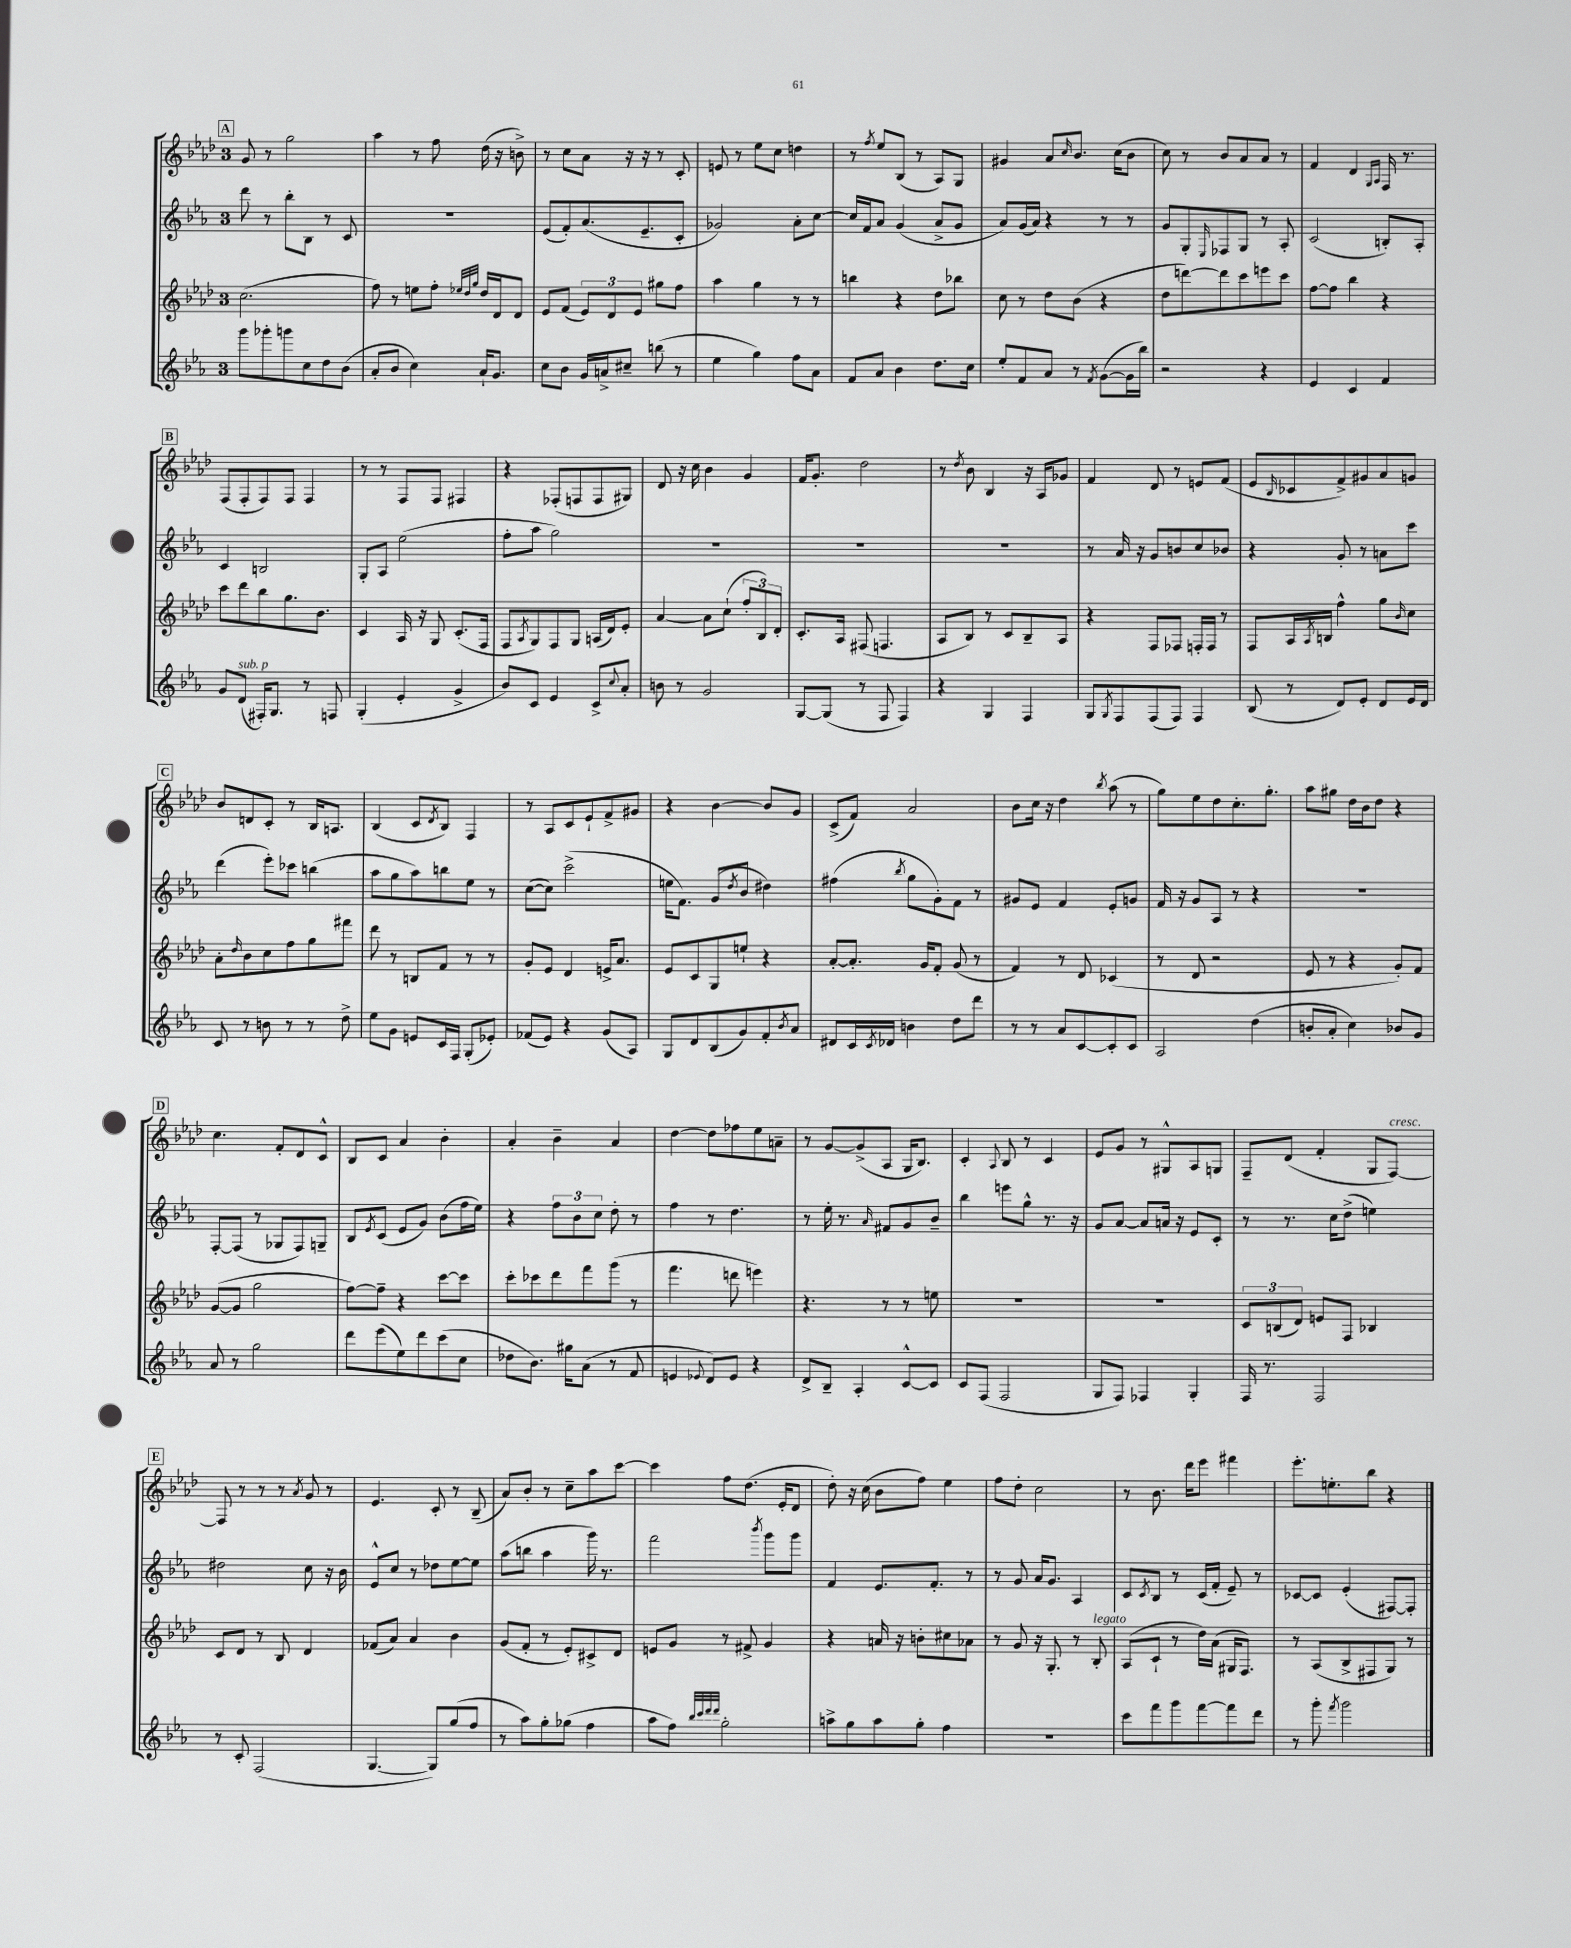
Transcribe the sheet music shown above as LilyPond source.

<<
\new StaffGroup <<
\new Staff = "s0" {
    \clef treble \key aes \major \once \override Staff.TimeSignature.style = #'single-digit \time 3/4
    \mark \markup { \box "A" } g'8 r8 g''2 |
    aes''4 r8 f''8 des''16( r16 b'8->) |
    r8 c''8 aes'8 r16 r16 r8 c'8-. |
    e'8 r8 ees''8 c''8 d''4 |
    r8 \acciaccatura { f''8 } ees''8 bes8( r8 aes8) g8 |
    gis'4 aes'8 \grace { c''16 } bes'8. c''16( bes'8 |
    c''8) r8 bes'8 aes'8 aes'8 r8 |
    f'4 des'4 \grace { g16 aes16 } f16 r8. |
    \mark \markup { \box "B" } f8( f8-. f8) f8 f4 |
    r8 r8 f8 f8 fis4 |
    r4 fes8-.( f8 f8 gis8) |
    des'8 r16 c''16 bes'4 g'4 |
    f'16 g'8.-. des''2 |
    r8 \acciaccatura { des''8 } bes'8 bes4 r16 aes16 ges'8 |
    f'4 des'8 r8 e'8 f'8( |
    ees'8 \grace { bes16 } ces'8 f'8->) gis'8 aes'8 g'8 |
    \mark \markup { \box "C" } bes'8 d'8 c'8-. r8 bes16 a8. |
    bes4( c'8 \acciaccatura { des'8 } bes8) f4 |
    r8 aes8 c'8 ees'8-! f'8-> gis'8 |
    r4 bes'4~ bes'8 g'8 |
    c'8->( f'8) aes'2 |
    bes'8 c''16 r16 des''4 \acciaccatura { bes''8 } aes''8( r8 |
    g''8) ees''8 des''8 c''8.-. g''8.-. |
    aes''8 gis''8 des''16 bes'16 des''8 r4 |
    \mark \markup { \box "D" } c''4. f'8-. des'8 c'8-^ |
    bes8 c'8 aes'4 bes'4-. |
    aes'4-. bes'4-- aes'4 |
    des''4~ des''8 fes''8 ees''8 a'8-- |
    r8 g'8~ g'8->( aes8 g16 bes8.) |
    c'4-. \appoggiatura { aes8 } bes8 r8 c'4 |
    ees'8 g'8 r8 gis8-^ aes8 g8 |
    f8-- des'8( f'4-. g8 f8~^\markup { \italic "cresc." }) |
    \mark \markup { \box "E" } f8 r8 r8 r8 \acciaccatura { aes'8 } g'8 r8 |
    ees'4. c'8-. r8 bes8--( |
    aes'8) bes'8-. r8 c''8-- aes''8 c'''8~ |
    c'''4 f''8 des''8.( ees'16-. des'8 |
    des''8-.) r16 c''16( bes'8 f''8) ees''4 |
    f''8 des''8-. c''2 |
    r8 bes'8. des'''16 ees'''8 fis'''4 |
    ees'''8.-. e''8.-. bes''8 r4 \bar "|." |
}
\new Staff = "s1" {
    \clef treble \key ees \major \once \override Staff.TimeSignature.style = #'single-digit \time 3/4
    \mark \markup { \box "A" } d'''8 r8 bes''8-. bes8 r8 c'8 |
    R2. |
    ees'8( f'8-.) aes'8.( ees'8.-- c'8-. |
    ges'2) aes'8-. c''8~ |
    c''16 f'16 aes'8 g'4( aes'8-> g'8 |
    aes'8) g'16( aes'16) r4 r8 r8 |
    g'8 g8-. \grace { ees16 } fes8 g8 r8 aes8-. |
    c'2( b8-.) aes8-. |
    \mark \markup { \box "B" } c'4 b2 |
    g8-. aes8 ees''2( |
    f''8-. aes''8 g''2) |
    R2. |
    R2. |
    R2. |
    r8 aes'16 r16 g'8 b'8 c''8 bes'8 |
    r4 g'8-. r8 a'8 c'''8 |
    \mark \markup { \box "C" } d'''4( ees'''8-.) ces'''8 b''4( |
    aes''8 g''8 aes''8) b''8 ees''8 r8 |
    c''8~( c''8) c'''2->( |
    e''16 f'8.) g'8( \acciaccatura { d''8 } bes'8 dis''4) |
    fis''4( \acciaccatura { bes''8 } g''8 g'8-.) f'8 r8 |
    gis'8 ees'8 f'4 ees'8-. g'8 |
    f'16 r16 g'8 aes8 r8 r4 |
    R2. |
    \mark \markup { \box "D" } f8~-. f8( r8 ges8 f8) g8-- |
    bes8 \acciaccatura { ees'8 } c'8( ees'8 g'8) bes'8( f''16 ees''16) |
    r4 \tuplet 3/2 { f''8 bes'8 c''8 } d''8-. r8 |
    f''4 r8 d''4. |
    r8 ees''16-. r8. \grace { aes'16 } fis'8 g'8 bes'8-- |
    bes''4 e'''8 g''8-^ r8. r16 |
    g'8 aes'8~ aes'8 a'16 r16 ees'8 c'8-. |
    r8 r8. c''16 d''8->( e''4) |
    \mark \markup { \box "E" } dis''2 c''8 r16 bes'16 |
    ees'8-^ c''8 r8 des''8 ees''8~ ees''8 |
    aes''8( b''8 aes''4 g'''16) r8. |
    f'''2 \acciaccatura { bes'''8 } g'''8 g'''8 |
    f'4 ees'8. f'8.-. r8 |
    r8 g'8 aes'16 g'8. aes4 |
    c'8 \acciaccatura { c'8 } bes8 r8 c'16( f'16-. ees'8--) r8 |
    ces'8~ ces'8 ees'4-.( fis8~) fis8-. \bar "|." |
}
\new Staff = "s2" {
    \clef treble \key aes \major \once \override Staff.TimeSignature.style = #'single-digit \time 3/4
    \mark \markup { \box "A" } c''2.( |
    f''8) r8 e''8 f''8-. \grace { ees''32 des''32 g''32 } des''16 des'16 des'8 |
    ees'8 f'8( \tuplet 3/2 { ees'8) des'8 ees'8 } gis''8 f''8 |
    aes''4 g''4 r8 r8 |
    b''4 r4 des''8 bes''8 |
    c''8 r8 des''8 bes'8( r4 |
    des''8 d'''8~) d'''8 c'''8 e'''8 c'''8 |
    f''8~ f''8 bes''4 r4 |
    \mark \markup { \box "B" } c'''8 des'''8 bes''8 g''8. bes'8. |
    c'4 aes16 r16 g8 c'8.-.( f16 |
    f8 \acciaccatura { aes8 } g8) f8 g8 a16( des'16) ees'8-. |
    aes'4~ aes'8 c''8-!( \tuplet 3/2 { f''8-. bes8) des'8-. } |
    c'8.-. aes16 fis8( f4. |
    aes8 bes8) r8 c'8 bes8-- aes8 |
    r4 f8 fes8 f16-. f16 r8 |
    f8 aes16 \acciaccatura { aes8 } b16 f''4-^ g''8 \grace { bes'16 } c''8 |
    \mark \markup { \box "C" } aes'8-. \grace { des''16 } bes'8 c''8 f''8 g''8 fis'''8 |
    des'''8 r8 b8 f'8 r8 r8 |
    g'8-. ees'8 des'4 e'16-> aes'8. |
    ees'8 c'8 g8 e''8-! r4 |
    aes'8~-. aes'8.-. g'16 f'8-. g'8( r8 |
    f'4) r8 des'8 ces'4( |
    r8 des'8 r2 |
    ees'8 r8 r4 g'8-.) f'8 |
    \mark \markup { \box "D" } g'8~( g'8 g''2 |
    f''8~) f''8-- r4 c'''8~ c'''8 |
    c'''8-. ces'''8 des'''8 f'''8 g'''8( r8 |
    f'''4. d'''8 e'''4) |
    r4. r8 r8 e''8 |
    R2. |
    R2. |
    \tuplet 3/2 { c'8 b8( des'8) } e'8 f8 bes4 |
    \mark \markup { \box "E" } c'8 des'8 r8 bes8 des'4 |
    fes'8( aes'8) aes'4 bes'4 |
    g'8( f'8-. r8 ees'8-.) cis'8-> des'8 |
    e'8 g'8 r8 fis'8-> g'4 |
    r4 a'16 r16 b'8-. cis''8 aes'8 |
    r8 g'8 r16 g8.-. r8 bes8-.^\markup { \italic "legato" } |
    aes8( c'8-! r8 des''16) aes'16( gis16 f8.) |
    r8 aes8( bes8-> fis8 g8) r8 \bar "|." |
}
\new Staff = "s3" {
    \clef treble \key ees \major \once \override Staff.TimeSignature.style = #'single-digit \time 3/4
    \mark \markup { \box "A" } g'''8 ges'''8-. g'''8 c''8 d''8 bes'8( |
    aes'8-. bes'8 c''4) aes'16-! g'8. |
    c''8 bes'8 g'16 a'16-> cis''8-- b''8( r8 |
    ees''4 g''4) f''8 aes'8 |
    f'8 aes'8 bes'4 d''8. c''16 |
    ees''8-. f'8 aes'8 r8 \acciaccatura { f'8 } g'8~( g'16 bes''16) |
    r2 r4 |
    ees'4 c'4 f'4 |
    \mark \markup { \box "B" } g'8 d'8^\markup { \italic "sub. p" }( fis16-.) g8. r8 f8 |
    g4-.( ees'4-. g'4-> |
    bes'8) c'8 ees'4 c'8-> \appoggiatura { c''8 } aes'8-. |
    b'8 r8 g'2 |
    g8~ g8( r8 f8 f4) |
    r4 g4 f4 |
    g8 \acciaccatura { g8 } f8 f8( f8) f4 |
    bes8( r8 d'8) ees'8-. d'8 ees'16 d'16 |
    \mark \markup { \box "C" } c'8 r8 b'8 r8 r8 d''8-> |
    ees''8 g'8 e'8 c'16 f16 g8-.( ees'8-.) |
    fes'8( ees'8) r4 g'8( aes8) |
    g8 d'8 bes8( g'8) f'8-. \acciaccatura { bes'8 } aes'8 |
    dis'8 c'16 \acciaccatura { c'8 } des'16 b'4 d''8 d'''8 |
    r8 r8 aes'8 c'8~ c'8-. c'8 |
    aes2 d''4( |
    b'8-. aes'8-. c''4) bes'8 g'8 |
    \mark \markup { \box "D" } aes'8 r8 g''2 |
    d'''8 ees'''8( ees''8) d'''8 c'''8( c''8 |
    des''8 bes'8.) gis''16 aes'8( r8 f'8 |
    e'4 \appoggiatura { ees'8 } d'8) ees'8 r4 |
    d'8-> bes8-- aes4-. c'8~-^ c'8 |
    c'8 f8( f2 |
    g8 f8) fes4 g4-. |
    f16 r8. f2 |
    \mark \markup { \box "E" } r8 c'8-. f2( |
    g4.~ g8) g''8( f''8 |
    r8 aes''8) g''8-. ges''8( f''4 |
    aes''8 f''8) \grace { bes''32 c'''32 d'''32 d'''32 } g''2-. |
    a''8-> g''8 a''8 g''8-. f''4 |
    R2. |
    c'''8 f'''8 g'''8 f'''8~ f'''8 d'''8 |
    r8 g'''8-. \acciaccatura { f'''8 } g'''2 \bar "|." |
}
>>
>>
